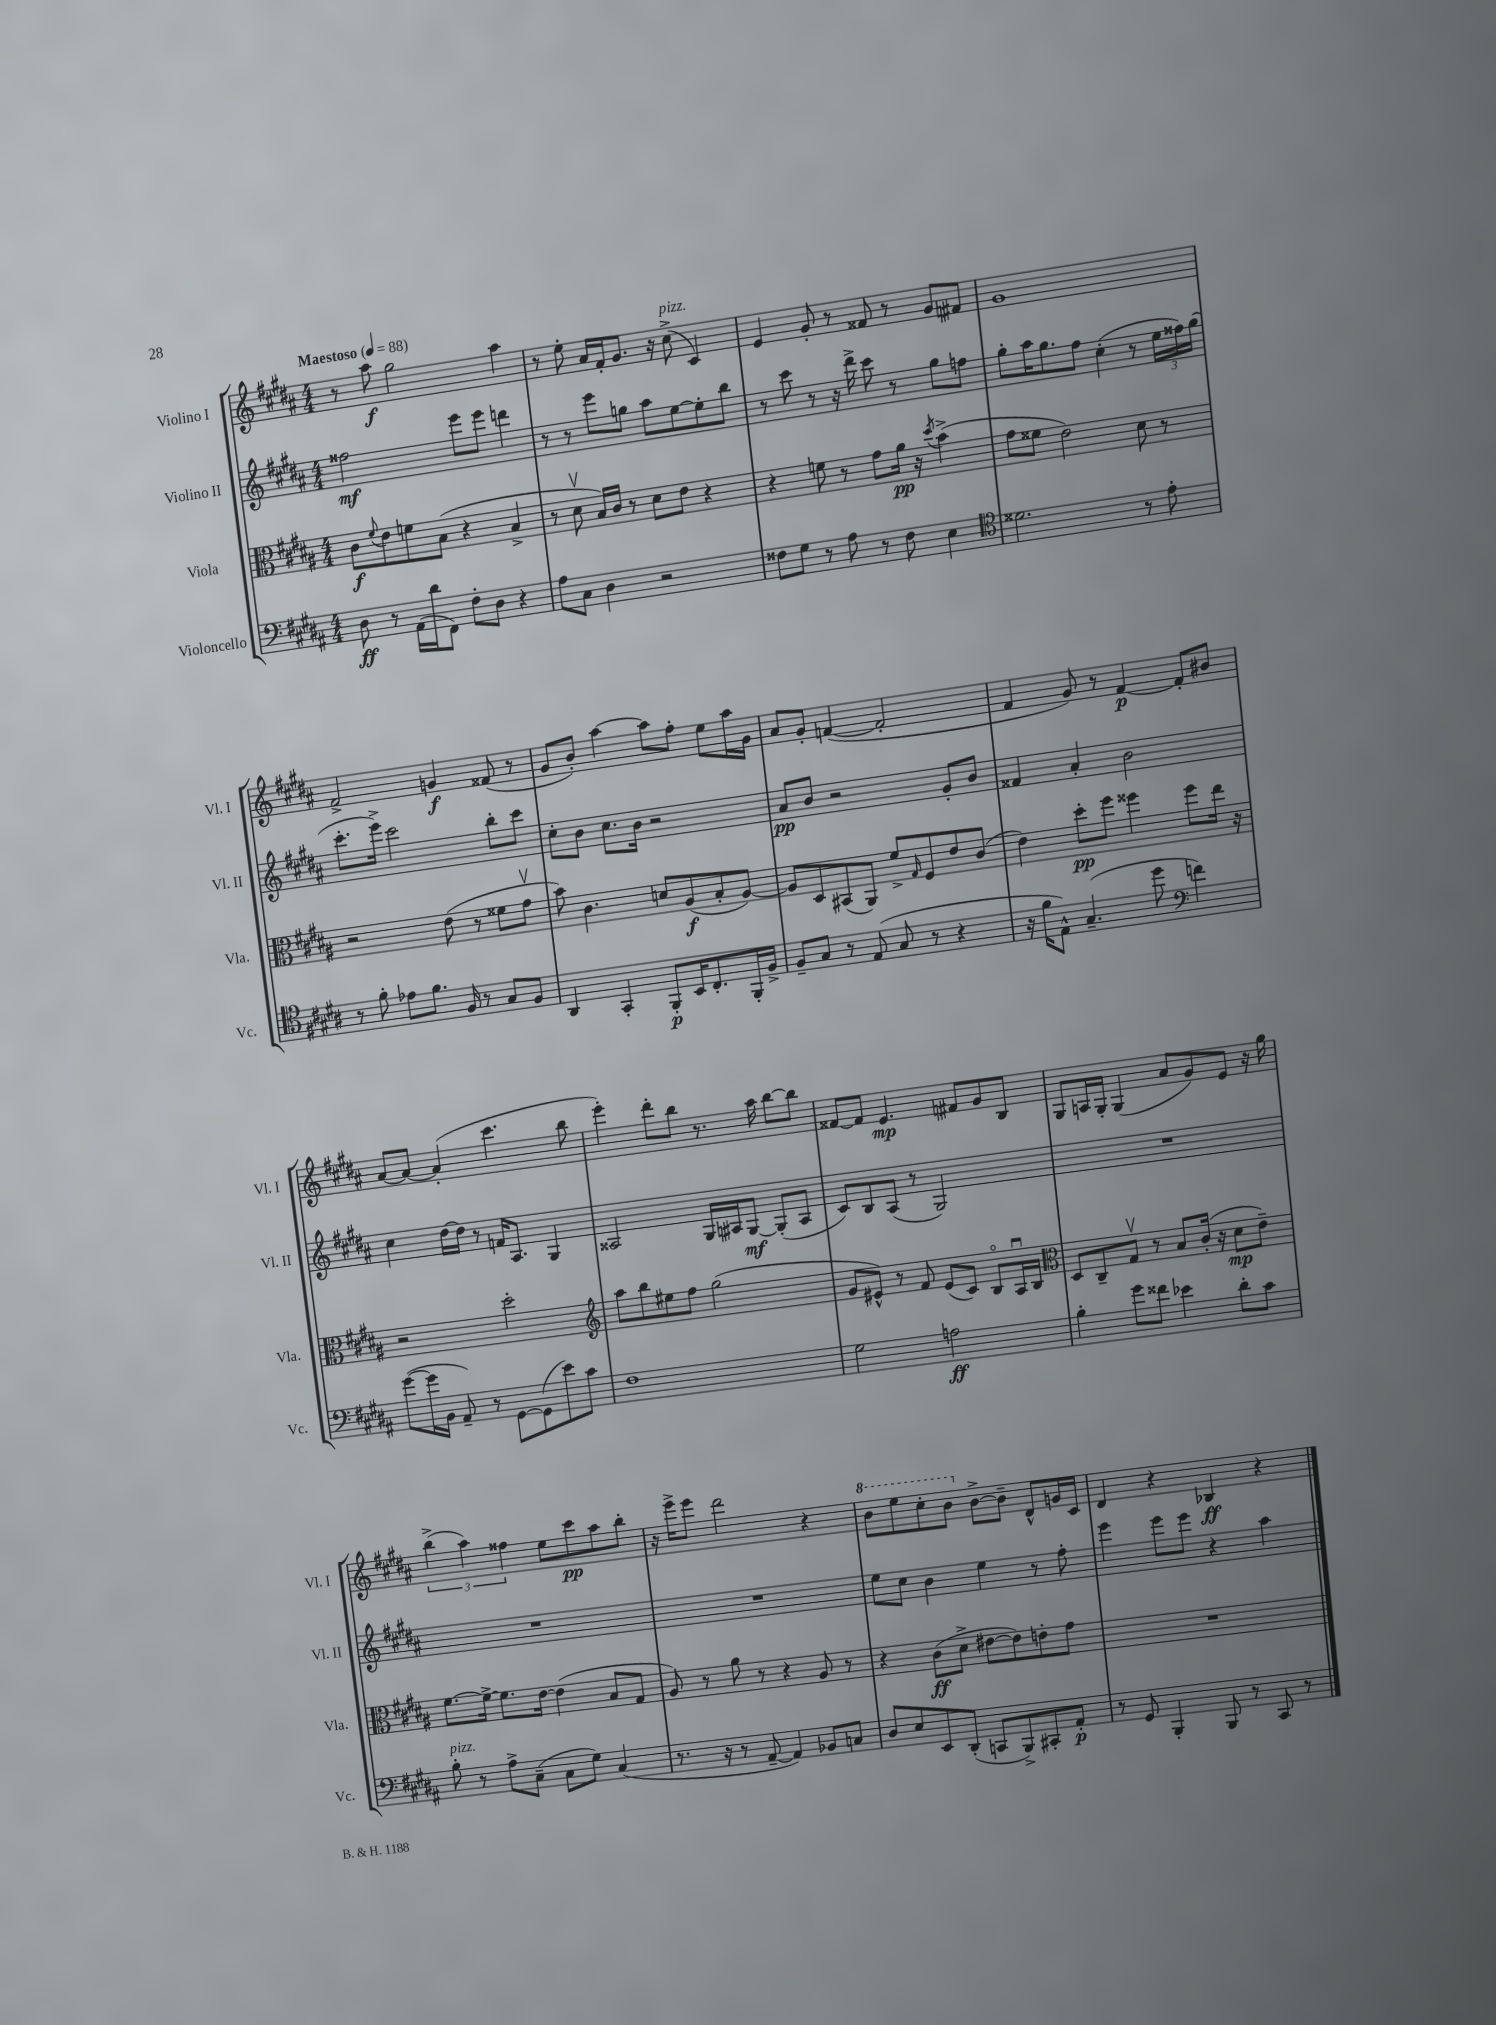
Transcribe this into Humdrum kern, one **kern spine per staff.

**kern	**kern	**kern	**kern
*staff4	*staff3	*staff2	*staff1
*clefF4	*clefC3	*clefG2	*clefG2
*k[f#c#g#d#a#]	*k[f#c#g#d#a#]	*k[f#c#g#d#a#]	*k[f#c#g#d#a#]
*M4/4	*M4/4	*M4/4	*M4/4
*MM88	*MM88	*MM88	*MM88
8D#\	8c#\L	2ff##\	8r
.	8qqf#/	.	.
8r	8e\	.	8aa#\
(16AA#\LL	8f\	.	2gg#\
16d#\J	.	.	.
8FF#\J)	(8B\J	.	.
8F#'\L	4r	8eee\L	.
8D#\J	.	8eee\J	.
4r	4B^/	4ddd\	4aa#\
=	=	=	=
8A#\L	8r	8r	8r
8C#\J	8d#v\	8r	8ee'\
4D#\	16B/LL)	8eee\L	16a#/LL
.	16c#/JJ	.	16f#'/J
.	8r	8gg\J	8.g#/J
2r	8d#\L	8aa#\L	.
.	.	.	16r
.	8e\J	[8ee\	(8cc#^\
.	4r	8ee'\]	4c#/)
.	.	8bb\J	.
=	=	=	=
8F##\L	4r	8r	4e/
8G#\J	.	8ccc#\	.
8r	8f\	8r	8g#'/
8A#\	8r	16r	8r
.	.	16ddd#^\	.
8r	8g#\L	8ccc#\	8f##/
8F##\	16a#\Jk	8r	8r
.	16r	.	.
.	8qdd#/	.	.
4E\	(4b^\	8gg#\L	8g#/L
.	.	8ff\J	8f#/J
=	=	=	=
*clefC4	*	*	*
2.d##\	8g#\L	8gg#'\L	1g#
.	8f##\J	16aa#\K	.
.	.	8.gg#\	.
.	2e\)	.	.
.	.	8ff#\J	.
.	.	(4cc#'\	.
8r	8d#\	8r	.
8e'\	8r	24ee\LL	.
.	.	24ff##\)	.
.	.	(24gg#\JJ	.
=	=	=	=
8r	2r	8.ccc#'\L	2f#^/
8f#'\	.	.	.
.	.	16eee^\Jk)	.
8e-\L	.	2ccc#\	.
8.f#\J	.	.	.
.	(8e\	.	4g/
16F#/	.	.	.
8r	8r	.	.
8G#/L	8f##\L	8bb'\L	(8f##/
8F#/J	8g#v\J	8ccc#\J	8r
=	=	=	=
4AA#/	8b\)	8cc#'\L	8g#/L
.	4.c#\	8b\J	8b'/J)
4GG#'/	.	8.cc#\L	[4aa#\
.	.	16b\Jk	.
8FF#'/L	8d/L	2r	8aa#\]L
16BB/K	(8A#/	.	8ff#'\J
8.C#'/	.	.	.
.	8B'/	.	8ee\L
16FF#'/L	[8A#/J)	.	16aa#\L
16F#^/JJ	.	.	16g#\JJ
=	=	=	=
8F#~/L	8A#/]L	8a#/L	8a#/L
8G#/J	8D#/	8b/J	8g#'/J
8r	(8BB#/	2r	([4f/
(8E/	8AA#/J)	.	.
8G#/	8f#^/L	.	2f'/]
.	16qqG#/	.	.
8r	8F#/	.	.
4r	8e/	8g#'/L	.
.	(8c#/J	8b/J	.
=	=	=	=
16r	4e\)	4f##/	4f#/
16f#\LK	.	.	.
8E^^\J)	.	.	.
(4.G#~/	8dd#'\L	4a#'/	8g#/)
.	8ff#\J	.	8r
.	4ff##\	2b\	[4f#/
8dd#\	.	.	.
*clefF4	*	*	*
4f\)	8ff##\L	.	8f#'/]L
.	16ee\Jk	.	8b#/J
.	16r	.	.
=	=	=	=
([8g#\L	2r	4cc#\	[8a#/L
16g#\]L	.	.	8a#/_J
16BB\JJ	.	.	.
8AA#~/)	.	[16dd#\LL	(4a#'/]
.	.	16dd#\]JJ	.
8r	.	8r	.
[8GG#\L	2dd#'\	16f/LK	4.ccc#\
.	.	8.A#/J	.
(8GG#\]	.	.	.
8e\)	.	4G#/	.
8c#\J	.	.	8bb\
=	=	=	=
*	*clefG2	*	*
1F#	8aa#\L	2A##/	4eee'\)
.	8bb\	.	.
.	8ee#\	.	8ddd#'\L
.	8ff#\J	.	8bb\J
.	(2gg#\	16G#/LL	8.r
.	.	16A#/J	.
.	.	[8G#/J	.
.	.	.	16aa#\
.	.	(8G#'/]L	[8bb\L
.	.	8A#/J	8bb\]J
=	=	=	=
2G#\	8g#/L	8c#/L)	[8f##/L
.	8e#^^/J)	8B/	8f##/]J
.	8r	(8A#/J	4.e/
.	8f#/	8r	.
2A\	(8e#/L	2G#/)	.
.	8c#/J)	.	8f#/L
.	8Bo/L	.	8g#/
.	16A#u/L	.	8B/J
.	16B/JJ	.	.
=	=	=	=
*	*clefC3	*	*
4B'\	8D#/L	1r	8G#/L
.	8C#~/	.	16A/L
.	.	.	16G#'/JJ
8g#\L	8G#v/J	.	(4G#/
8f##\J	8r	.	.
4e-\	8B/L	.	8a#/L
.	(16c#'/Jk	.	8g#/)
.	16r	.	.
8d#'\L	8d#\L	.	8e/J
8c#\J	8e~\J)	.	16r
.	.	.	16gg#\
=	=	=	=
8B'\	[8.f#\L	1r	(6bb^\
8r	.	.	.
.	.	.	6aa#\)
.	16f#^\_Jk	.	.
8A#^\L	8.f#\]L	.	.
.	.	.	6ff##\
(8C#~\J	.	.	.
.	[16e\Jk	.	.
8C#\L	(4e\]	.	8ee\L
8G#\J)	.	.	8ccc#\
(4C#/	8B/L	.	8aa#\
.	8G#/J	.	8bb'\J
=	=	=	=
8.r	8A#/)	1r	16r
.	.	.	16eee^\LK
.	8r	.	8eee\J
16r	.	.	.
8r	8a#\	.	2ddd#\
[8AA#~/	8r	.	.
4AA#/])	4r	.	.
8BB-/L	8A#/	.	4r
8C/J	8r	.	.
=	=	=	=
8D#/L	4r	8ee\L	8bb\L
8E/	.	8cc#\J	8eee\
8EE/	(8c#\L	4b\	8ccc#'\
(8DD#'/J	8d#^\J	.	8bb\J
8CC/L	[8e#\L	4ee\	[8b^\L
8BBB^/)	8e#\])	.	8b~\]J
8CC#'/	8e'\	8r	8d#^^/L
8AA#'/J	8g#\J	8ff#'\	16g/L
.	.	.	16c#/JJ
=	=	=	=
8r	1r	4eee\	4d#/
8GG#/	.	.	.
4BBB'/	.	8eee\L	4r
.	.	8eee\J	.
8BBB/	.	4r	4B-/
8r	.	.	.
8CC#/	.	4aa#\	4r
8r	.	.	.
==	==	==	==
*-	*-	*-	*-
